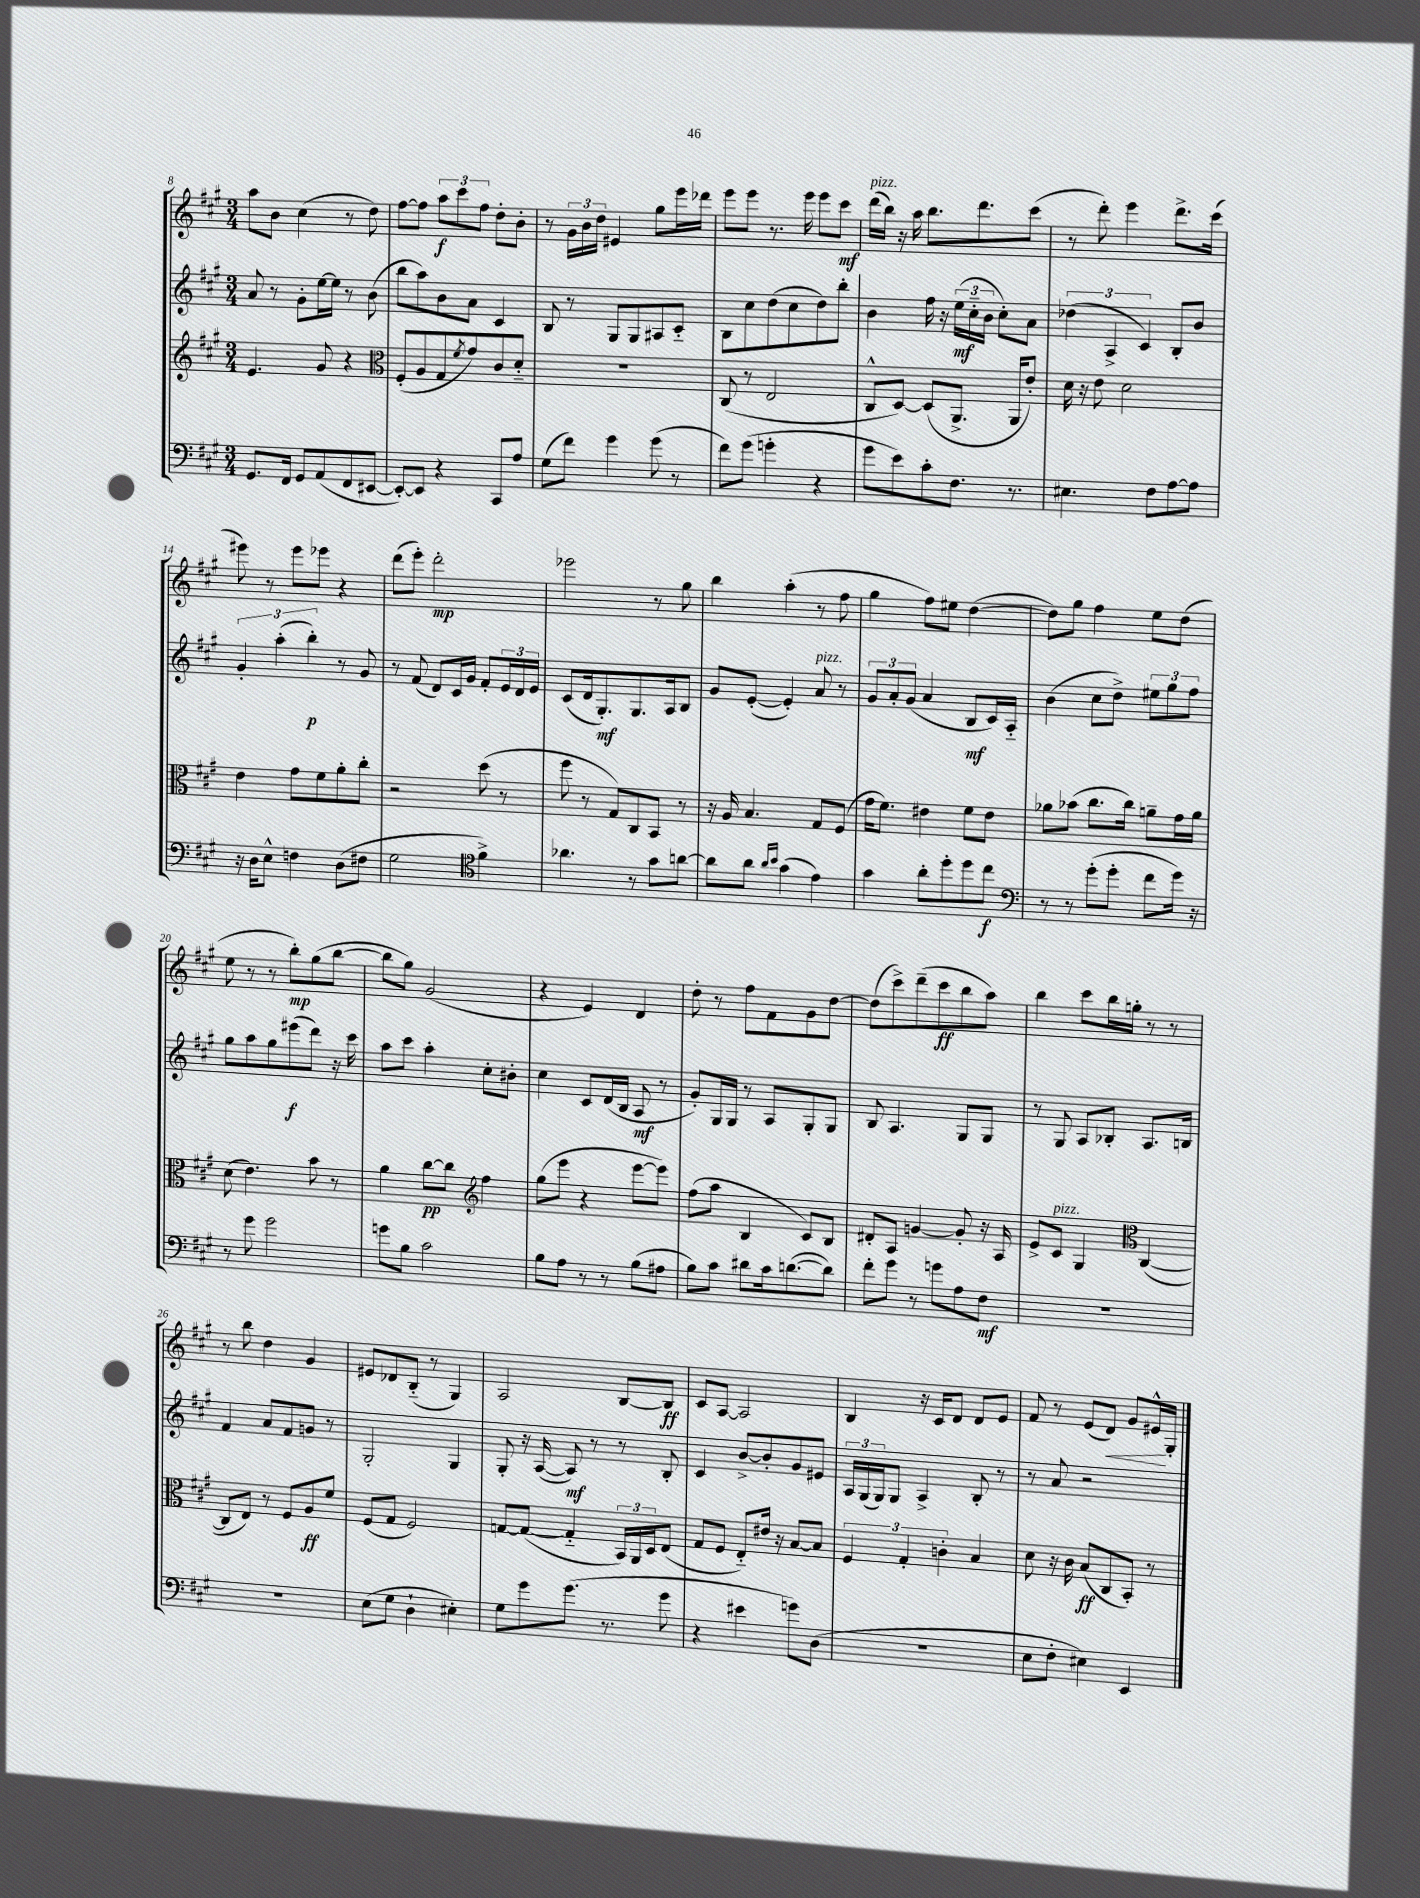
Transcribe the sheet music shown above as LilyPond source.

<<
\new StaffGroup <<
\new Staff = "s0" {
    \clef treble \key a \major \numericTimeSignature \time 3/4
    a''8 b'8 cis''4( r8 d''8) |
    fis''8~ fis''8 \tuplet 3/2 { a''8\f cis'''8 fis''8 } d''8-. b'8-. |
    r8 \tuplet 3/2 { gis'16 b'16 d''16 } eis'4 gis''8 e'''16 des'''16 |
    e'''8 e'''8 r8. e'''16 e'''8 cis'''8\mf |
    d'''16^\markup { \italic "pizz." }( b''16) r16 a''16 b''8. d'''8. cis'''8( |
    r8 d'''8-.) e'''4 d'''8.-> cis'''16( |
    eis'''8) r8 eis'''8 ees'''8 r4 |
    d'''8( e'''8-.) d'''2-.\mp |
    ees'''2 r8 gis''8 |
    b''4 a''4-.( r8 fis''8 |
    gis''4 fis''8) eis''8 d''4~( |
    d''8) gis''8 fis''4 e''8 d''8( |
    e''8 r8 r8 b''8-.\mp) gis''8( b''8~ |
    b''8 gis''8) gis'2( |
    r4 e'4) d'4 |
    d''8-. r8 fis''8 fis'8 gis'8 d''8~ |
    d''8( cis'''8->) d'''8--( cis'''8\ff b''8 a''8) |
    b''4 cis'''8 b''16 g''16-. r8 r8 |
    r8 b''8 d''4 gis'4 |
    eis'8 des'8 b8-_( r8 gis4) |
    a2 b8~ b8\ff |
    cis'8 a8~ a2 |
    b4 r16 cis'16 d'8 d'8 e'8 |
    fis'8 r8 e'8( d'8\<) gis'8 eis'16-^\! gis16-. \bar "|." |
}
\new Staff = "s1" {
    \clef treble \key a \major \numericTimeSignature \time 3/4
    a'8 r8 gis'8-. e''16~ e''16 r8 b'8( |
    b''8 a''8) b'8 a'8 cis'4 |
    b8 r8 gis8 gis8 ais8 cis'8-_ |
    b8 cis''8 d''8( cis''8 d''8) b''8-. |
    b'4 fis''16 r16 \tuplet 3/2 { e''16\mf( cis''16-_ b'16 } cis''8-.) a'8 |
    \tuplet 3/2 { des''4( a4-> cis'4) } b8-. b'8 |
    \tuplet 3/2 { gis'4-. a''4-.( b''4-.\p) } r8 gis'8 |
    r8 fis'8( d'8) cis'16 gis'16 fis'8-. \tuplet 3/2 { e'16 d'16 e'16 } |
    cis'8( d'16 gis8.-.\mf) gis8. a16 b8 |
    gis'8 e'8~-.( e'4-.) a'8^\markup { \italic "pizz." } r8 |
    \tuplet 3/2 { gis'8 a'8-. gis'8( } a'4 b8\mf cis'16) a16-_ |
    b'4( cis''8 d''8->) \tuplet 3/2 { eis''8 gis''8 fis''8 } |
    gis''8 a''8 gis''8 eis'''8\f( d'''8) r16 cis'''16 |
    a''8 cis'''8 a''4-. cis''8-. bis'8-. |
    cis''4 cis'8 d'16( b16 a8\mf r8 |
    gis'8-.) gis16 gis16 r8 a8 gis8-. gis8 |
    b8 a4. gis8 gis8 |
    r8 gis8 a8 bes8-. a8. b16 |
    fis'4 a'8 fis'8 g'8 r8 |
    gis2-. gis4 |
    gis8-. r16 a16~( a8\mf) r8 r8 b8-. |
    cis'4 b'8~-> b'8-. gis'8 eis'8 |
    \tuplet 3/2 { a16 gis16( gis16) } gis8 a4-> b8-. r8 |
    r8 a'8 r2 \bar "|." |
}
\new Staff = "s2" {
    \clef treble \key a \major \numericTimeSignature \time 3/4
    e'4. gis'8 r4 |
    \clef alto fis8-.( a8 gis8 \acciaccatura { fis'8 } gis'8) cis'8 d'8-_ |
    R2. |
    cis8( r8 e2 |
    cis8-^ d8~) d8( a,8.-> a,16 e'8-.) |
    d'16 r16 e'8 d'2 |
    e'4 gis'8 fis'8 a'8-. cis''8-. |
    r2 d''8( r8 |
    fis''8 r8 gis8) cis8 b,8 r8 |
    r16 a16 b4. gis8 fis8( |
    gis'16 fis'8.) eis'4 fis'8 eis'8 |
    aes'8 bes'8( cis''8. cis''16) a'8-- gis'16 a'16 |
    d'8( e'4.) b'8 r8 |
    a'4 cis''8~\pp cis''8 \clef treble fis''4 |
    gis''8( e'''8 r4 e'''8~ e'''8) |
    fis''8( a''8 b4 cis'8) b8 |
    dis'8-. a8 g'4~ g'8-. r16 a16 |
    e'8-> cis'8^\markup { \italic "pizz." } gis4 \clef alto cis4~( |
    cis8 e8) r8 fis8 a8\ff fis'8 |
    fis8( gis8 fis2) |
    g8~ g8~( g4-_ \tuplet 3/2 { b,16) a,16 d16 } e8( |
    gis8 fis8 e8-_) eis'16 r16 b8~ b8 |
    \tuplet 3/2 { fis4 gis4-. c'4-. } b4 |
    d'8 r16 cis'16 b8\ff( cis8 b,8-.) r8 \bar "|." |
}
\new Staff = "s3" {
    \clef bass \key a \major \numericTimeSignature \time 3/4
    gis,8. fis,16 gis,8 a,8( fis,8 eis,8~ |
    eis,8~-.) eis,8 r4 cis,8 a8 |
    gis8( fis'8) gis'4 gis'8( r8 |
    fis'8) gis'8( g'4-. r4 |
    gis'8 e'8) cis'8-. fis8. r8. |
    eis4. fis8 a8~ a8 |
    r16 d16 e8-^ f4 d8( fis8 |
    gis2 \clef tenor fis'4->) |
    aes'4. r8 gis'8 a'8~ |
    a'8 a'8 \grace { a'16 b'16 } gis'4( e'4) |
    gis'4 a'8-. d''8-. d''8 cis''8\f |
    \clef bass r8 r8 gis'8-.( gis'8-. fis'8 gis'16) r16 |
    r8 gis'8 gis'2 |
    g'8 b8 cis'2 |
    b8 a8 r8 r8 b8( ais8 |
    b8) cis'8 dis'8 cis'16 d'8.~( d'8) |
    fis'8-. gis'8 r8 g'8 a8 fis8\mf |
    R2. |
    R2. |
    e8( gis8 d4-! eis4-.) |
    gis8 gis'8 gis'8.( r8. gis'8 |
    r4 eis'4 g'8) d8( |
    R2. |
    e8 fis8-. eis4) e,4 \bar "|." |
}
>>
>>
\layout { \context { \Score currentBarNumber = #8 } }
